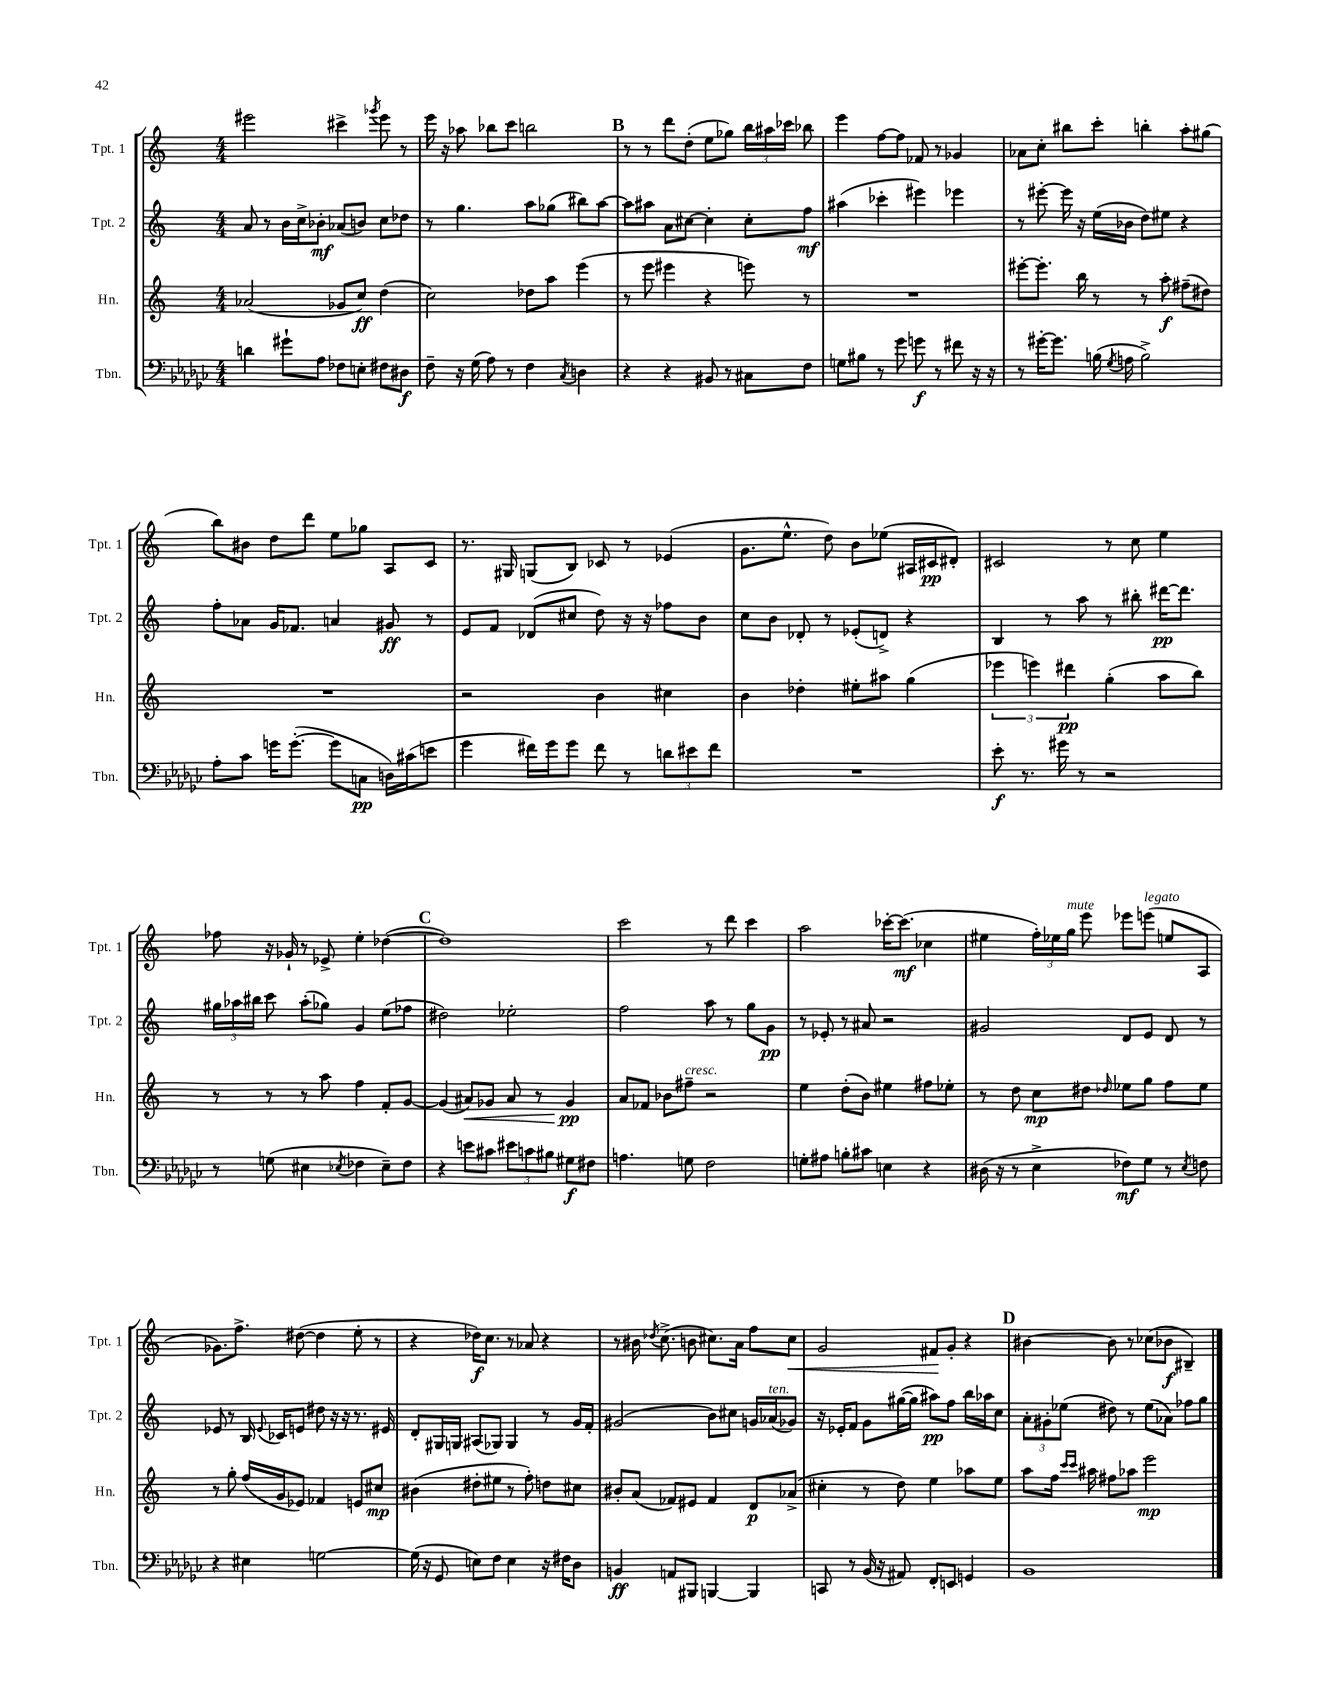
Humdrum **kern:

**kern	**kern	**kern	**kern
*staff4	*staff3	*staff2	*staff1
*clefF4	*clefG2	*clefG2	*clefG2
*k[b-e-a-d-g-c-]	*k[]	*k[]	*k[]
*M4/4	*M4/4	*M4/4	*M4/4
4d	(2a-	8a	2eee#
.	.	8r	.
8g#`	.	16b	.
.	.	16cc^	.
8A-	.	8b-'	.
8F-	8g-	(8a-	4ccc#^
8E'	8cc)	8b)	.
.	.	.	8qggg-
8F#	(4dd	8cc	8eee#
8D#	.	8dd-	8r
=	=	=	=
8F~	2cc)	8r	16eee
.	.	.	16r
16r	.	4.gg	8aa-
(16G-	.	.	.
8A-)	.	.	8bb-
8r	.	.	8ccc
4F	8dd-	8aa	2bb
.	8aa	(8gg-	.
8qC-	.	.	.
4D	(4eee	8bb#)	.
.	.	[8aa	.
=	=	=	=
4r	8r	8aa]	8r
.	8eee	8aa#	8r
4r	4eee#	8a	8ddd
.	.	[8cc#	(8dd'
8BB#	4r	4cc#']	8ee
8r	.	.	8gg-)
8C#	8eee)	8cc#'	24bb
.	.	.	24aa#
.	.	.	24ccc-
8F	8r	8ff	8bb-
=	=	=	=
8G	1r	(4aa#	4eee
8B#	.	.	.
8r	.	4ccc-'	[8ff
8g-	.	.	8ff]
8g	.	4eee#)	8f-
8r	.	.	8r
8f#	.	4eee-	4g-
16r	.	.	.
16r	.	.	.
=	=	=	=
8r	[8eee#'	8r	8a-
[16g#'	8.eee#']	[8eee#'	8cc'
8.g#]	.	.	.
.	.	16eee#]	8bb#
.	16bb	16r	.
(16B	8r	(16ee	8ccc'
8qG-	.	.	.
16A	.	16b-	.
2B^)	8r	8dd)	4bb'
.	8aa'	8ee#	.
.	(8ff#~	4r	8aa'
.	8dd#)	.	(8gg#
=	=	=	=
8A-'	1r	8ff'	8bb)
8c-	.	8a-	8b#
16g	.	16g	8dd
([8.g'	.	8.f-	.
.	.	.	8ddd
8g]	.	4a	8ee
8C	.	.	8gg-
16D)	.	8g#	8A
(16c#	.	.	.
8e	.	8r	8c
=	=	=	=
4g-	2r	8e	8.r
.	.	8f	.
.	.	.	16G#
16f#)	.	(8d-	(8G
16g-	.	.	.
8g-	.	8cc#	8B)
8f#	4b	8dd)	8c-
8r	.	16r	8r
.	.	16r	.
12d	4cc#	8ff-	(4e-
12e#	.	.	.
.	.	8b	.
12f#	.	.	.
=	=	=	=
1r	4b	8cc	8.g
.	.	8b	.
.	.	.	8.ee^^
.	4dd-'	8d-'	.
.	.	8r	8dd)
.	8ee#'	(8e-'	8b
.	8aa#	8d^)	(8ee-
.	(4gg	4r	16A#
.	.	.	16c#
.	.	.	8d#')
=	=	=	=
8e-'	6eee-	4B	2c#
8.r	.	.	.
.	6eee)	.	.
.	.	8r	.
16g#	.	.	.
.	6ddd#	.	.
8r	.	8aa	.
2r	(4gg'	8r	8r
.	.	8bb#'	8cc
.	8aa	[16ddd#	4ee
.	.	8.ddd#]	.
.	8bb)	.	.
=	=	=	=
8r	8r	24gg#	8ff-
.	.	24aa-	.
.	.	24bb#	.
(8G	8r	8ccc	16r
.	.	.	16g-`
4E#	8r	(8aa-'	8r
.	8aa	8gg-)	8e-^
8qE-	.	.	.
4F-	4ff	4g	4ee'
8E-~)	8f'	(8ee	([4dd-
8F-	[8g	8ff-	.
=	=	=	=
4r	(4g]	2dd#)	1dd-])
8e	8a#)	.	.
8c#	8g-	.	.
12e#	8a#	2ee-'	.
12c	.	.	.
.	8r	.	.
12B#	.	.	.
8G#	4g-	.	.
8F#	.	.	.
=	=	=	=
4.A	8a	2ff	2ccc
.	8f-	.	.
.	8b-	.	.
8G	8ff#~	.	.
2F	2r	8aa	8r
.	.	8r	8ddd
.	.	8gg	4ccc
.	.	8g	.
=	=	=	=
8G'	4ee	8r	2aa
8A#	.	8e-'	.
8B'	(8dd'	8r	.
8c#	8b)	8a#	.
4E	4ee#	2r	[16ccc-'
.	.	.	(8.ccc-]
4r	8ff#	.	4cc-
.	8ee-'	.	.
=	=	=	=
(16D#	8r	2g#	4ee#
16r	.	.	.
8r	8dd	.	.
4E-^	8cc	.	24ff')
.	.	.	24ee-
.	.	.	24gg
.	8dd#	.	8eee
.	16qqdd-	.	.
8F-)	8ee-	8d	8eee-
8G-	8gg	8e	(8eee
8r	8ff	8d	8ee
8qE-	.	.	.
8F	8ee-	8r	8A
=	=	=	=
4r	8r	8e-	8.g-)
.	8gg'	8r	.
.	.	.	8.ff^
4E#	(16ff	16B	.
.	.	8qqe-	.
.	16g	16c-	.
.	8e-)	8e	([8dd#
[2G	4f-	8dd#	4dd#]
.	.	16r	.
.	.	16r	.
.	8e	8.r	8ee'
.	8cc#	.	8r
.	.	16e#	.
=	=	=	=
(16G]	(4b#	8d'	4r
16r	.	.	.
8GG-	.	16G#	.
.	.	16G	.
8E)	8dd#'	(8A#	16dd-)
.	.	.	8.cc
8F	8ee#	8G-)	.
4E	8r	4G-	8r
.	8ff')	.	8a-
16r	8dd	8r	4r
16F#	.	.	.
8D-	8cc#	16g	.
.	.	16f'	.
=	=	=	=
4BB	8b#'	(2g#	8r
.	(8a	.	16b#
.	.	.	8qdd-
.	.	.	(8.cc^
8AA	8f-)	.	.
8BBB#	8e#	.	8b
[4BBB	4f-	8b)	8.cc#)
.	.	8cc#	.
.	.	.	16a
4BBB]	8d	16g	8ff
.	.	(16a-	.
.	(8a-^	8g-)	8cc#
=	=	=	=
8CC	4cc#'	16r	2g
.	.	16e-'	.
8r	.	8f	.
(16BB-	8r	8g	.
16r	.	.	.
8AA#)	8dd)	([16gg#	.
.	.	16gg#]	.
8FF'	4ee	8aa#)	8f#
8EE	.	8ff	8g'
4GG	8aa-	16bb	4r
.	.	16aa-	.
.	8ee	8cc	.
=	=	=	=
1BB-	8aa	12a'	[4b#
.	.	12g#'	.
.	16ff	.	.
.	.	(12ee-	.
.	16qqccc	.	.
.	16qqccc	.	.
.	16aa#	.	.
.	8ff#	8dd#)	8b#]
.	8aa-	8r	8r
.	2eee	(8ee-	(8cc-
.	.	8a-)	8b-
.	.	8ff-	4B#~)
.	.	8gg	.
==	==	==	==
*-	*-	*-	*-
